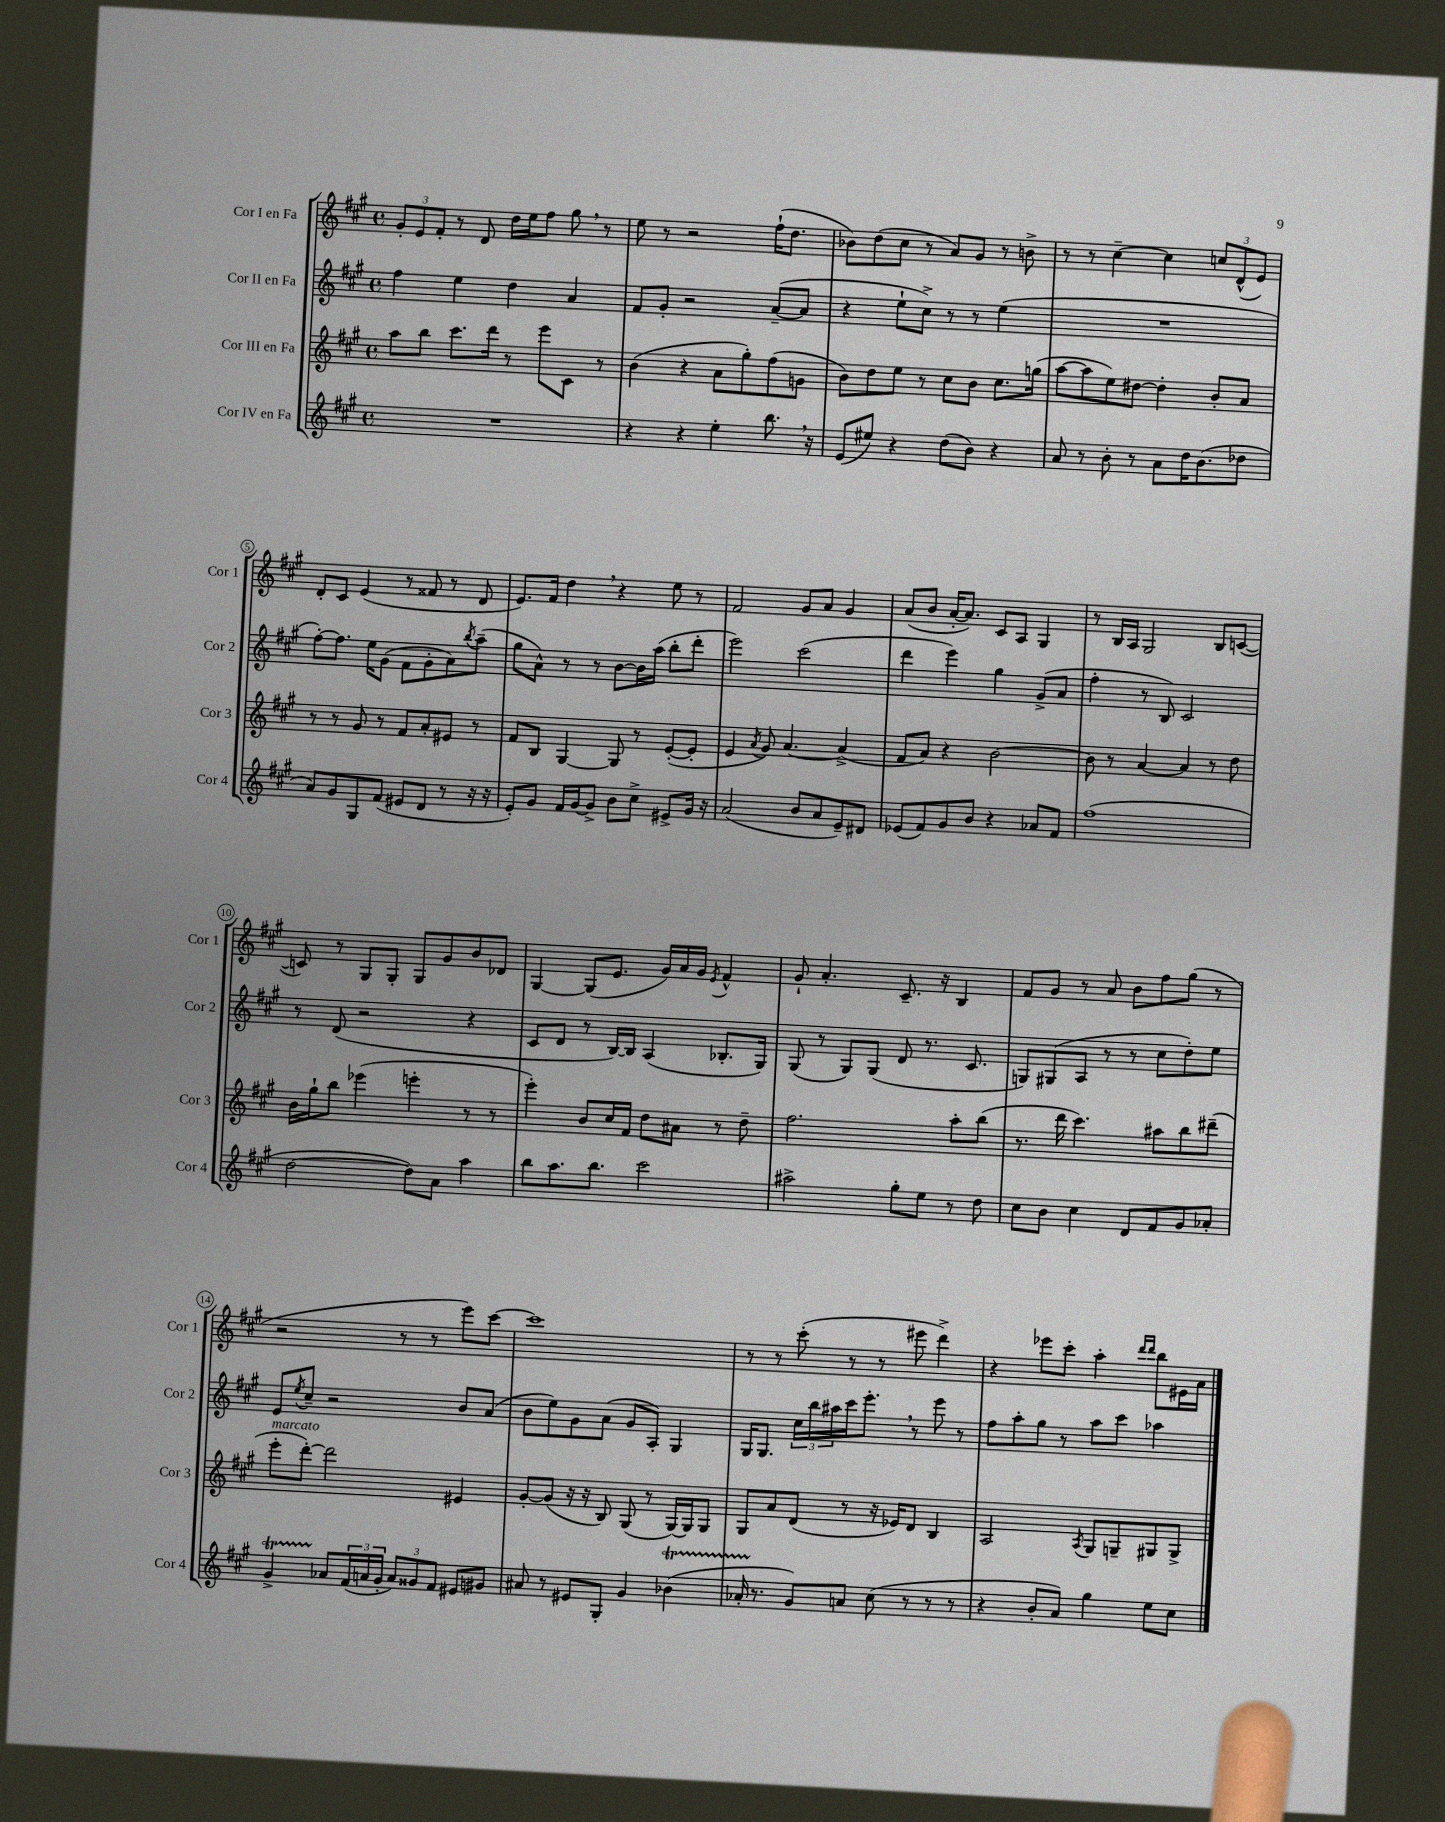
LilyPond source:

<<
\new StaffGroup <<
\new Staff = "s0" \with { instrumentName = "Cor I en Fa" shortInstrumentName = "Cor 1" } {
    \clef treble \key a \major \defaultTimeSignature \time 4/4
    \tuplet 3/2 { gis'8-. e'8 fis'8-. } r8 d'8 d''16 e''16 fis''8 gis''8 \breathe r8 |
    e''8 r8 r2 fis''16-!( d''8. |
    bes'8) d''8( cis''8 r8 a'8) gis'8 r8 b'8-> |
    r8 r8 cis''4~-- cis''4 \tuplet 3/2 { c''8 d'8-^( e'8) } |
    d'8-. cis'8 e'4( r8 fisis'8 r8 d'8 |
    e'8.) fis'16 d''4 \breathe r4 e''8 r8 |
    fis'2 gis'8 a'8 gis'4 |
    a'8( b'8 a'16~-. a'8.) cis'8 a8 gis4 |
    r8 b16 a16 gis2 b8 c'8~( |
    c'8) r8 gis8 gis8-. gis8 gis'8 b'8 des'8 |
    gis4~ gis8( e'8. gis'16) a'16 gis'16 \acciaccatura { e'8 } fis'4-^ |
    gis'8-! a'4.-. cis'8.-- r16 b4 |
    fis'8 gis'8 r8 a'8 b'8 fis''8 gis''8( r8 |
    r2 r8 r8 e'''8) cis'''8~ |
    cis'''1 |
    r8 r8 cis'''8-.( r8 r8 eis'''8 d'''4->) |
    r4 ees'''8 cis'''8-. a''4-. \grace { d'''16 d'''16 } b''8 eis'16 a'16 \bar "|." |
}
\new Staff = "s1" \with { instrumentName = "Cor II en Fa" shortInstrumentName = "Cor 2" } {
    \clef treble \key a \major \defaultTimeSignature \time 4/4
    fis''4 e''4 d''4 a'4 |
    fis'8 gis'8-. r2 a'8~--( a'8 |
    r4 e''8-! cis''8->) r8 r8 e''4( |
    R1 |
    fis''8~-.) fis''8. e''16 gis'8( fis'8 gis'8-. a'8) \acciaccatura { b''8 } a''8--( |
    gis''8 a'8-^) r8 r8 b'8~ b'16 a''16( b''8-. d'''8-. |
    e'''2) cis'''2( |
    d'''4 e'''4) gis''4 gis'8->( a'8 |
    fis''4-. r8 b8) cis'2 |
    r8 d'8( r2 r4 |
    cis'8 d'8 r8 b16~) b16 a4( bes8.-. gis16) |
    gis8( r8 gis8) gis8( d'8 r8. cis'8. |
    g8) gis8( a8 r8 r8 cis''8 d''8-.) e''8 |
    e'8 \acciaccatura { e''8 } cis''8-- r2 b'8 a'8( |
    b'8 e''8) gis'8 a'8( gis'8 a8-.) gis4 |
    gis16 gis8. \tuplet 3/2 { cis''16 b''16 ais''16 } cis'''16 e'''8.-. \breathe r8 e'''8 r8 |
    fis''8 a''8-. gis''8 r8 a''8 cis'''8 aes''4 \bar "|." |
}
\new Staff = "s2" \with { instrumentName = "Cor III en Fa" shortInstrumentName = "Cor 3" } {
    \clef treble \key a \major \defaultTimeSignature \time 4/4
    a''8 b''8 cis'''8. d'''16 r8 e'''8 cis'8 r8 |
    b'4( r4 a'8 gis''8-.) fis''8( g'8 |
    b'8) d''8 e''8 r8 cis''8 b'8 cis''8. g''16( |
    a''8~ a''8 e''8) dis''8~ dis''4-. b'8-. a'8 |
    r8 r8 gis'8 r8 fis'8 a'8-. eis'8 r8 |
    fis'8 b8 gis4~ gis8 r8 e'8~-.( e'8-. |
    e'4 \acciaccatura { a'8 } gis'8) a'4.~ a'4->( |
    fis'8 a'8) r4 b'2~ |
    b'8 r8 a'4~ a'4 r8 d''8 |
    b'16 gis''16-! b''8 ees'''4( e'''4-. r8 r8 |
    e'''4-.) b'8 cis''16 fis'16 d''8 ais'8 r8 d''8-- |
    fis''2. a''8-. b''8( |
    r8. d'''16 cis'''4.) ais''8 b''8 dis'''8--( |
    e'''8-.^\markup { \italic "marcato" } d'''8~-.) d'''2 eis'4 |
    gis'8~-. gis'8( r16 r16 b8) gis8( r8 gis16~) gis16 gis8 |
    gis8 a'8 d'8( r8 r16 ees'16) d'8 b4 |
    a2 \acciaccatura { a8 } gis8 g8-- gis8 gis8-> \bar "|." |
}
\new Staff = "s3" \with { instrumentName = "Cor IV en Fa" shortInstrumentName = "Cor 4" } {
    \clef treble \key a \major \defaultTimeSignature \time 4/4
    R1 |
    r4 r4 e''4-. b''8. \breathe r16 |
    e'8( eis''8) r4 d''8( b'8) r4 |
    a'8 r8 b'8-. r8 a'8 d''16 b'8.( des''8 |
    a'8) gis'8 gis8 fis'8( eis'8 d'8 r8 r16 r16 |
    e'8-.) gis'8 fis'16 gis'16~ gis'8-> b'8 cis''8-> eis'8-> gis'16 r16 |
    a'2( b'8 a'8 e'8--) dis'8 |
    ees'8( fis'8) gis'8 b'8 r4 aes'8 fis'8 |
    fis''1( |
    d''2~ d''8) a'8 a''4 |
    b''8 a''8. b''8. cis'''2 |
    ais''2-> gis''8-. e''8 r8 d''8 |
    cis''8 b'8 cis''4 d'8 fis'8 gis'8 aes'8-. |
    gis'4->\startTrillSpan aes'8\stopTrillSpan \tuplet 3/2 { fis'16( a'16 gis'16-. } \tuplet 3/2 { a'8) gisis'8 fis'8 } eis'8 gis'8 |
    ais'8 r8 eis'8 gis8-. gis'4 bes'4\startTrillSpan( |
    aes'16-. r8.\stopTrillSpan gis'8) a'8 cis''8( r8 r8 r8 |
    r4 b'8-. a'8) gis''4 e''8 cis''8 \bar "|." |
}
>>
>>
\layout { \context { \Score \override BarNumber.stencil = #(make-stencil-circler 0.1 0.3 ly:text-interface::print) } }
